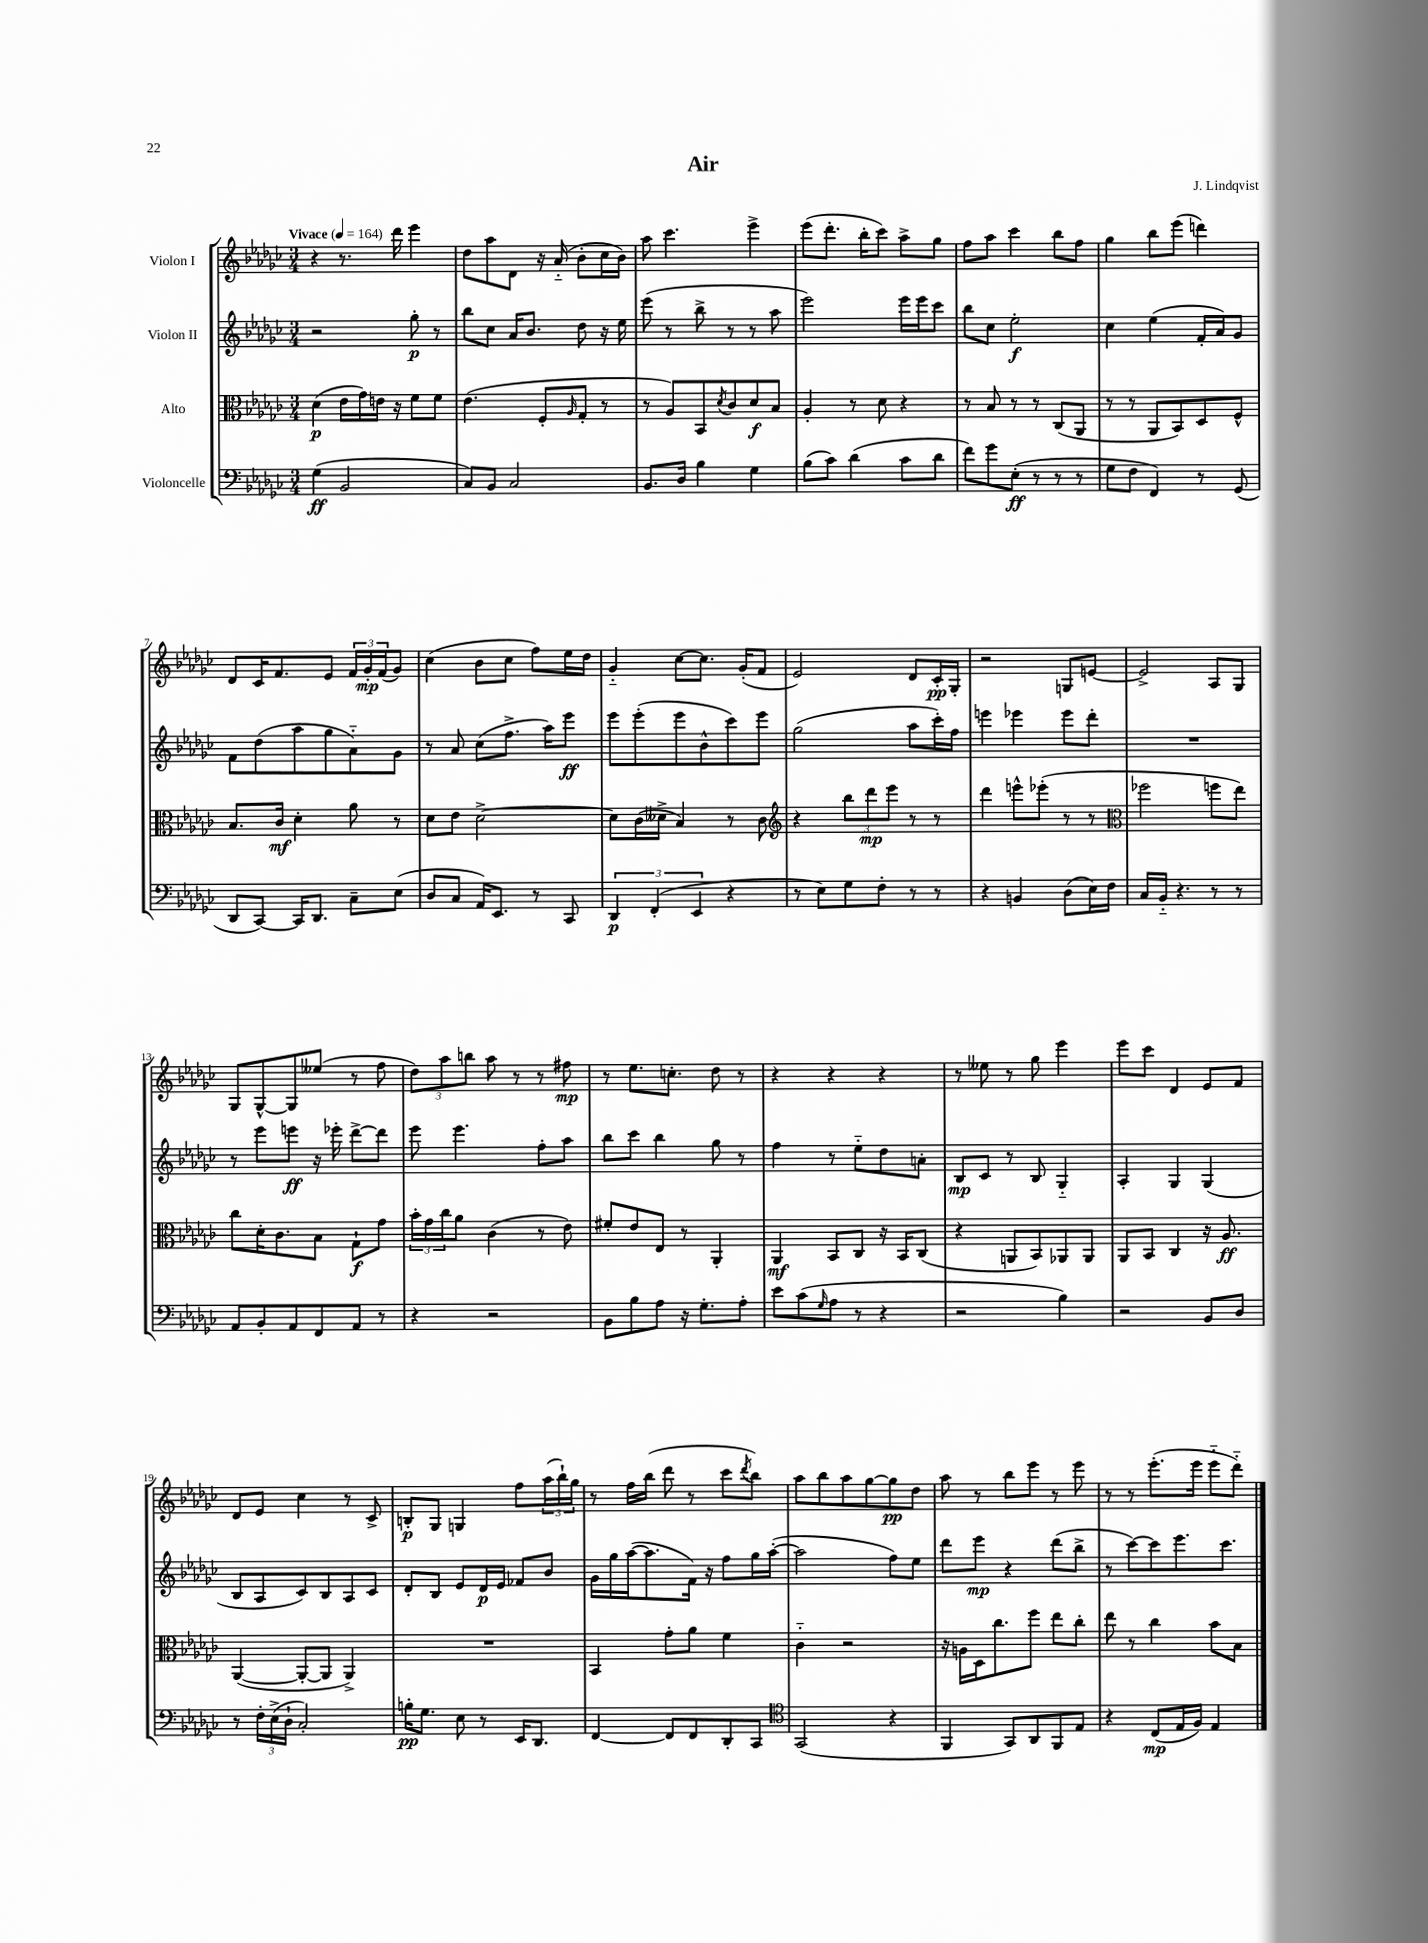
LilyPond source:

\header { title = "Air" composer = "J. Lindqvist" }
<<
\new StaffGroup <<
\new Staff = "s0" \with { instrumentName = "Violon I" } {
    \clef treble \key ges \major \numericTimeSignature \time 3/4 \tempo "Vivace" 4 = 164
    r4 r8. des'''16 ees'''4 |
    des''8 aes''8 des'8 r16 aes'16-_( bes'8-. ces''16 bes'16) |
    aes''8 ces'''4. ees'''4-> |
    ees'''8( des'''8.-. bes''16-. ces'''8) aes''8-> ges''8 |
    f''8 aes''8 ces'''4 bes''8 f''8 |
    ges''4 bes''8 ees'''8( d'''4) |
    des'8 ces'16 f'8. ees'8 \tuplet 3/2 { f'16 ges'16-.\mp f'16( } ges'8) |
    ces''4( bes'8 ces''8 f''8) ees''16 des''16 |
    ges'4-_ ces''8~ ces''8. ges'16-.( f'8 |
    ees'2) des'8 ces'16-.\pp ges16-. |
    r2 g8 e'8~ |
    e'2-> aes8 ges8 |
    ges8 ges8~-^ ges8 eeses''8( r8 f''8 |
    \tuplet 3/2 { des''8) aes''8 b''8 } aes''8 r8 r8 fis''8\mp |
    r8 ees''8. c''8.-. des''8 r8 |
    r4 r4 r4 |
    r8 eeses''8 r8 ges''8 ees'''4 |
    ees'''8 ces'''8 des'4 ees'8 f'8 |
    des'8 ees'8 ces''4 r8 ces'8-> |
    b8-.\p ges8 g4 f''8 \tuplet 3/2 { aes''16( bes''16-!) ges''16 } |
    r8 f''16 bes''16( des'''8 r8 ces'''8 \acciaccatura { des'''8 } bes''8) |
    aes''8 bes''8 aes''8 ges''8~ ges''8\pp des''8 |
    aes''8 r8 bes''8 ees'''8 r8 ees'''8 |
    r8 r8 ees'''8.-.( ees'''16 ees'''8-_ des'''8-_) \bar "|." |
}
\new Staff = "s1" \with { instrumentName = "Violon II" } {
    \clef treble \key ges \major \numericTimeSignature \time 3/4
    r2 ges''8-.\p r8 |
    bes''8 ces''8 aes'16 bes'8. des''8 r16 ees''16 |
    ees'''8( r8 bes''8-> r8 r8 aes''8 |
    ees'''2) ees'''16 ees'''16 ces'''8 |
    bes''8 ces''8 ees''2-.\f |
    ces''4 ees''4( f'16-. aes'16) ges'8 |
    f'8 des''8( aes''8 ges''8 aes'8-_) ges'8 |
    r8 aes'8 ces''8( f''8.-> aes''16) ees'''8\ff |
    ees'''8 ees'''8-.( ees'''8 bes'8-^ ces'''8) ees'''8 |
    ges''2( aes''8 ces'''16-.) f''16 |
    e'''4 ees'''4 ees'''8 des'''8-. |
    R2. |
    r8 ees'''8 e'''8\ff r16 ees'''16-. des'''8~-> des'''8 |
    ees'''8 ees'''4. f''8-. aes''8 |
    bes''8 ces'''8 bes''4 ges''8 r8 |
    f''4 r8 ees''8-_ des''8 a'8-. |
    bes8\mp ces'8 r8 bes8 ges4-_ |
    aes4-. ges4 ges4( |
    bes8 aes8 ces'8) bes8 aes8 ces'8 |
    des'8-. bes8 ees'8 des'16\p ees'16 fes'8 bes'8 |
    ges'16 ges''16 aes''16~( aes''8. f'16) r16 f''8 ges''16 aes''16~-.( |
    aes''2 f''8) ees''8 |
    des'''8 ees'''8\mp r4 des'''8( bes''8-> |
    r8 ces'''8~) ces'''8 ees'''8. ces'''8. \bar "|." |
}
\new Staff = "s2" \with { instrumentName = "Alto" } {
    \clef alto \key ges \major \numericTimeSignature \time 3/4
    des'4\p( ees'16 ges'16) e'16 r16 f'8 f'8 |
    ees'4.( f8-. \grace { aes16 } ges8-. r8 |
    r8 aes8) bes,8 \acciaccatura { des'8 } ces'8 des'8\f bes8 |
    aes4-. r8 des'8 r4 |
    r8 bes8 r8 r8 ces8( aes,8 |
    r8 r8 aes,8 bes,8) des8 f8-^ |
    bes8. ces'16\mf des'4-. aes'8 r8 |
    des'8 ees'8 des'2~-> |
    des'8 ces'16( deses'16-> bes4) r8 ces'8 |
    \clef treble r4 \tuplet 3/2 { bes''8 des'''8\mp ees'''8 } r8 r8 |
    des'''4 e'''8-^ ees'''8-.( r8 r8 |
    \clef alto fes''2 f''8 ees''8) |
    ces''8 des'16-. ces'8. bes8 ges8-!\f ges'8 |
    \tuplet 3/2 { bes'16-. ges'16 ces''16 } aes'8 ces'4( r8 ees'8) |
    fis'8-. ees'8 ees8 r8 aes,4-. |
    aes,4\mf bes,8 ces8 r16 bes,16 ces8( |
    r4 a,8 bes,8) aes,8 aes,8 |
    aes,8 bes,8 ces4 r16 aes8.\ff |
    aes,4~( aes,8~-. aes,8 aes,4->) |
    R2. |
    bes,4 ges'8-. aes'8 f'4 |
    ces'4-_ r2 |
    r16 a16 des16 ces''8. f''8 ees''8 ces''8-. |
    ees''8 r8 ces''4 bes'8 bes8 \bar "|." |
}
\new Staff = "s3" \with { instrumentName = "Violoncelle" } {
    \clef bass \key ges \major \numericTimeSignature \time 3/4
    ges4\ff( bes,2 |
    ces8) bes,8 ces2 |
    bes,8. des16 bes4 ges4 |
    bes8( ces'8) des'4( ces'8 des'8 |
    f'8) ges'8 ees8-.\ff( r8 r8 r8 |
    ges8 f8 f,4) r8 ges,8( |
    des,8 ces,8~) ces,16 des,8. ces8-- ees8( |
    des8 ces8 aes,16) ees,8. r8 ces,8 |
    \tuplet 3/2 { des,4\p f,4-.( ees,4 } r4 |
    r8 ees8) ges8 f8-. r8 r8 |
    r4 b,4 des8( ees16) f16 |
    ces16 bes,16-_ r4. r8 r8 |
    aes,8 bes,8-. aes,8 f,8 aes,8 r8 |
    r4 r2 |
    bes,8 bes8 aes8 r16 ges8.-. aes8-. |
    ees'8 ces'8( \grace { ges16 } aes8 r8 r4 |
    r2 bes4) |
    r2 bes,8 des8 |
    r8 \tuplet 3/2 { f16-. ees16->( des16-! } ces2-.) |
    b16-.\pp ges8. ees8 r8 ees,16 des,8. |
    f,4~ f,8 f,8 des,8-. ces,8 |
    \clef tenor ges,2( r4 |
    f,4 ges,8) aes,8 f,8 ees8 |
    r4 ces8\mp( ees16 f16) ees4 \bar "|." |
}
>>
>>
